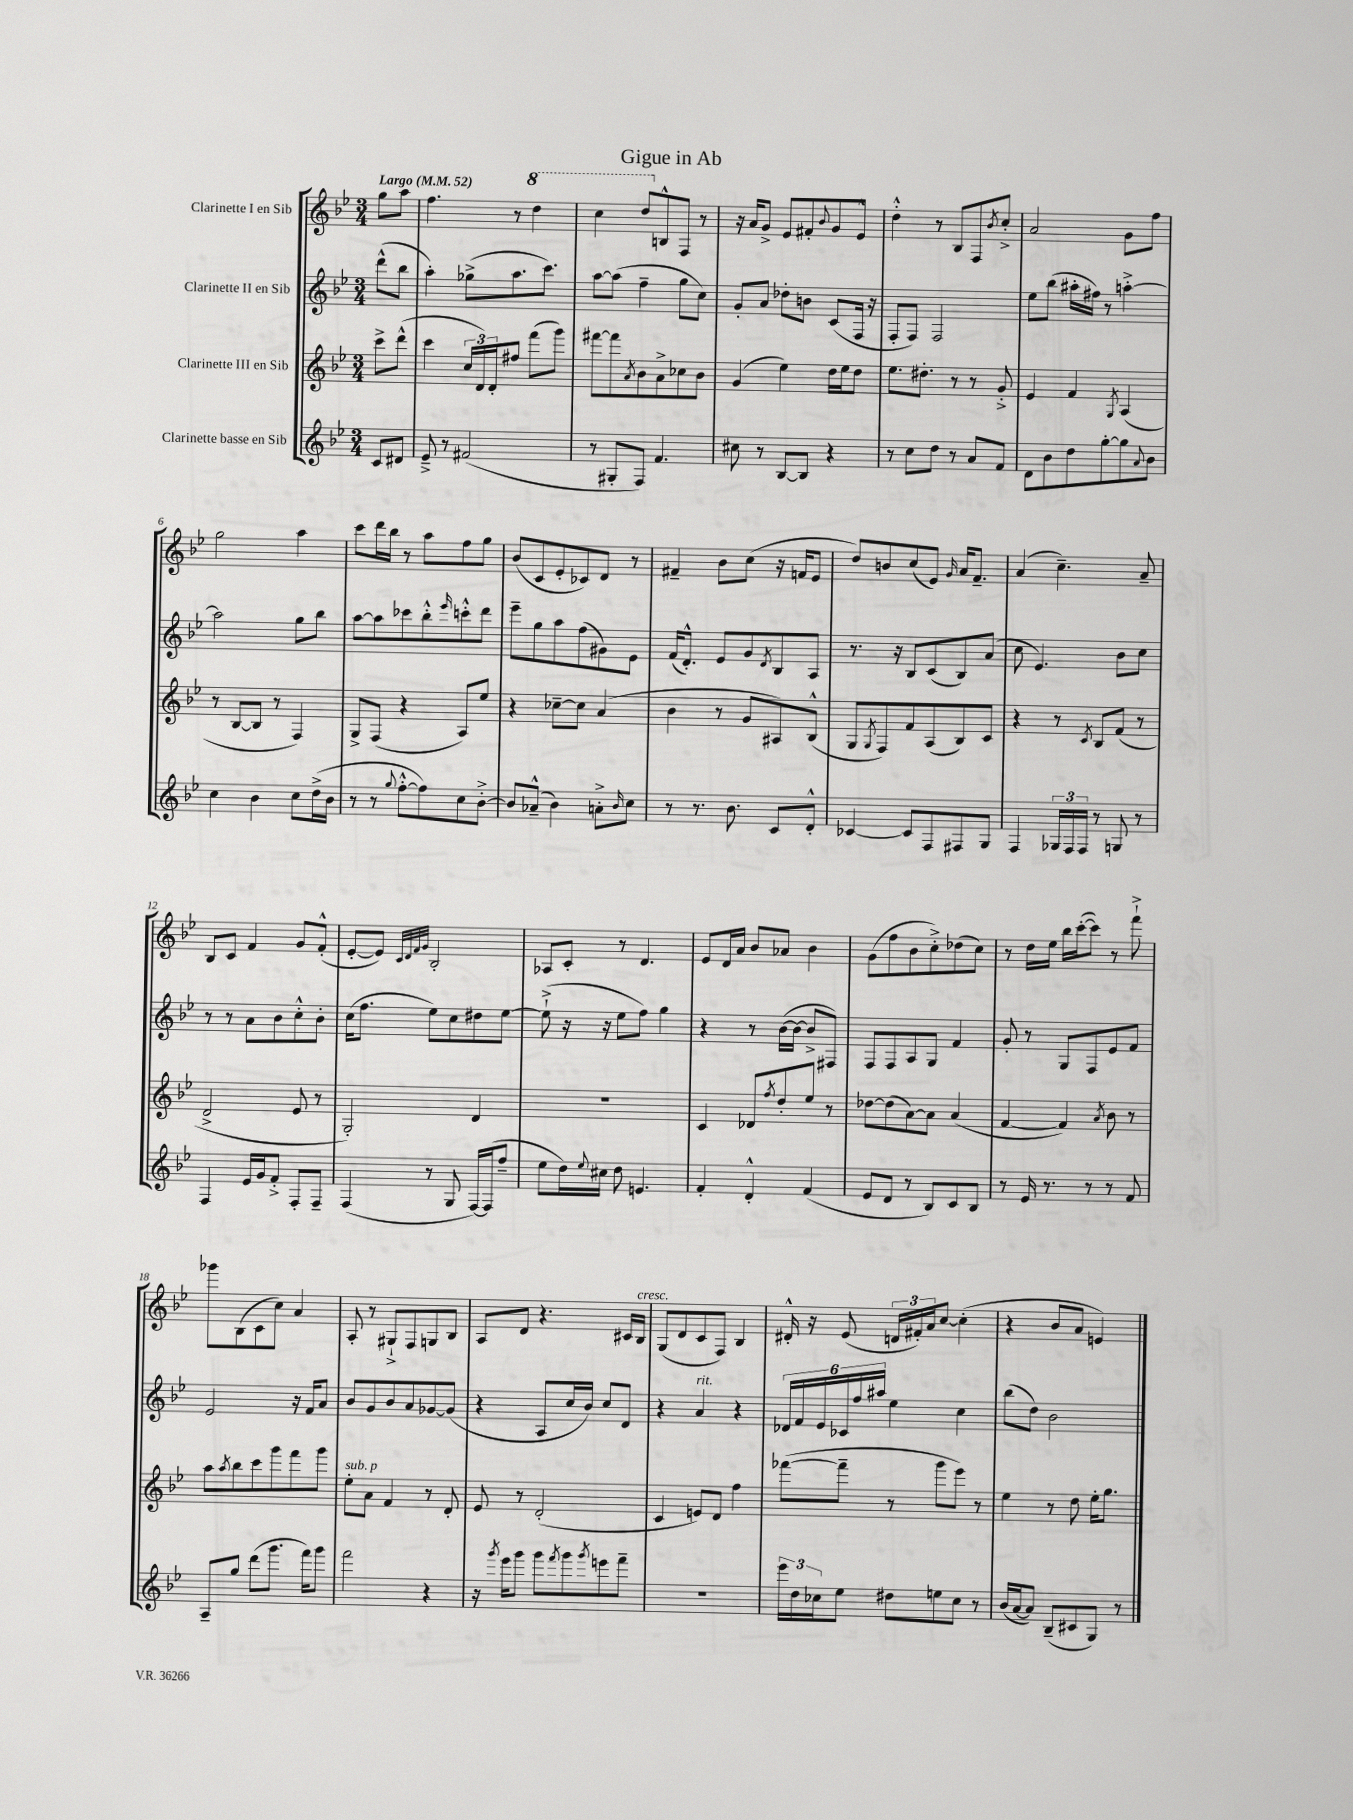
\header { title = "Gigue in Ab" }
<<
\new StaffGroup <<
\new Staff = "s0" \with { instrumentName = "Clarinette I en Sib" } {
    \clef treble \key bes \major \numericTimeSignature \time 3/4 \partial 4 \tempo "Largo" 4 = 52
    g''8 a''8 |
    f''4. r8 \ottava #1 d'''4 |
    c'''4 d'''8 \ottava #0 b8-^ f8 r8 |
    r16 a'16 g'8-> ees'8 fis'8-. \appoggiatura { bes'8 } g'8 ees'8-^ |
    d''4-.-^ r8 bes8 f8 \acciaccatura { bes'8 } c''8-.-> |
    a'2 g'8 f''8 |
    g''2 a''4 |
    c'''8 d'''16 bes''16 r8 a''8 f''8 g''8 |
    bes'8( c'8 ees'8-. ces'8) d'8 r8 |
    fis'4-- bes'8 c''8( r16 f'16 ees'8 |
    d''8) b'8 c''8( ees'8) \grace { g'16 } a'16 f'8.-- |
    a'4( c''4.--) a'8-- |
    bes8 c'8 f'4 g'8 f'8-.-^( |
    ees'8~-. ees'8) \grace { c'32 d'32 f'32 g'32 } bes2-. |
    aes8 c'8-. r8 d'4. |
    ees'8 d'16 a'16 bes'8 aes'8 bes'4 |
    g'8( f''8 bes'8 c''8-.->) des''8( c''8) |
    r8 d''16 ees''16 bes''16 c'''16~-.( c'''8) r8 f'''8-!-> |
    ges'''8 bes8( c'8 c''8) a'4 |
    a8-. r8 gis8-!-> f8 g8 bes8 |
    a8 d'8 r4. cis'16 bes16^\markup { \italic "cresc." } |
    g8( d'8 c'8 f8) bes4 |
    dis'16-.-^ r16 ees'8( \tuplet 3/2 { d'16 fis'16-.) a'16 } c''8~ c''4-.( |
    r4 bes'8 a'8 e'4) \bar "|." |
}
\new Staff = "s1" \with { instrumentName = "Clarinette II en Sib" } {
    \clef treble \key bes \major \numericTimeSignature \time 3/4 \partial 4
    d'''8-^( bes''8 |
    a''4-.) ges''8->( a''8. c'''8.) |
    a''8~ a''8( f''4-- g''8 c''8) |
    g'8-. a'8 des''8-. b'8 c'8( f16 r16 |
    f8-. f8) f2 |
    ees''8 bes''8( ais''16-. fis''16) r8 a''4~-.-> |
    a''2 g''8 bes''8 |
    a''8~ a''8 ces'''8 bes''8-.-^ \grace { ees'''16 } c'''8-.-^ d'''8 |
    ees'''8-- g''8 a''8 f''8( gis'8) ees'8 |
    f'16( d'8.-.-^) ees'8 g'8 \acciaccatura { d'8 } bes8 a8 |
    r8. r16 bes8 c'8( bes8) a'8( |
    c''8 ees'4.) bes'8 c''8 |
    r8 r8 a'8 bes'8 c''8-.-^ bes'8-. |
    c''16( f''8. ees''8) c''8 dis''8 ees''8~ |
    ees''8-!->( r16 r16 ees''8 f''8) g''4 |
    r4 r8 bes'16~( bes'16~ bes'8-> fis8) |
    f8 f8 a8 g8 f'4 |
    g'8-. r8 g8 f8 ees'8 f'8 |
    ees'2 r16 f'16 a'8 |
    bes'8 g'8 bes'8 a'8 ges'8~ ges'8( |
    r4 a8 c''16 bes'16) c''8 d'8 |
    r4 a'4^\markup { \italic "rit." } r4 |
    \tuplet 6/4 { des'16 f'16 ees'16 ces'16 f''16 ais''16 } ees''4 c''4 |
    bes''8( d''8) bes'2 \bar "|." |
}
\new Staff = "s2" \with { instrumentName = "Clarinette III en Sib" } {
    \clef treble \key bes \major \numericTimeSignature \time 3/4 \partial 4
    c'''8-> d'''8-^( |
    c'''4 \tuplet 3/2 { c''16 d'16) d'16-. } fis''8 f'''8( g'''8) |
    fis'''8~ fis'''8 \acciaccatura { a'8 } bes'8 a'8-> ces''8 bes'8 |
    g'4( ees''4) d''16 ees''16 d''8 |
    ees''8. dis''8.-. r8 r8 g'8-.-> |
    ees'4 f'4 \acciaccatura { g8 } a4( |
    r8 bes8~ bes8 r8 f4) |
    g8-> f8( r4 a8) ees''8 |
    r4 ces''8~-- ces''8 a'4( |
    bes'4 r8 g'8 ais8) bes8-^( |
    g8 \acciaccatura { g8 } f8) f'8 a8( bes8) c'8 |
    r4 r8 \acciaccatura { c'8 } bes8 f'8( r8 |
    d'2-> ees'8 r8 |
    g2-.) d'4 |
    R2. |
    c'4 des'8 \acciaccatura { f''8 } d''8-. ees''8 r8 |
    des''8~ des''8( a'8~) a'8 a'4( |
    f'4~ f'4) \acciaccatura { a'8 } bes'8 r8 |
    a''8 \acciaccatura { a''8 } bes''8 c'''8 g'''8 f'''8 g'''8 |
    ees''8-.^\markup { \italic "sub. p" } a'8 f'4 r8 d'8-. |
    ees'8 r8 d'2-.( |
    c'4 e'8) d'8 f''4 |
    fes'''8~( fes'''8-- r8 g'''8 ees'''8) r8 |
    ees''4 r8 d''8 ees''16-. g''8. \bar "|." |
}
\new Staff = "s3" \with { instrumentName = "Clarinette basse en Sib" } {
    \clef treble \key bes \major \numericTimeSignature \time 3/4 \partial 4
    c'8 dis'8 |
    ees'8---> r8 fis'2( |
    r8 gis8-. f8) f'4. |
    cis''8 r8 bes8~ bes8 r4 |
    r8 c''8 d''8 r8 a'8 f'8 |
    d'8 bes'8 d''8 g''8~-. g''8 \appoggiatura { a'8 } bes'8 |
    c''4 bes'4 c''8 d''16->( bes'16 |
    r8 r8 \appoggiatura { g''8 } f''8~-.-^ f''8) c''8 bes'8~-.-> |
    bes'8 aes'8---^( bes'4) a'8-.-> \grace { bes'16 } c''8 |
    r8 r8. bes'8. c'8 d'8-.-^ |
    ces'4~ ces'8 f8 fis8 g8 |
    f4 \tuplet 3/2 { ges16 f16 f16 } r8 g8 r8 |
    f4 ees'16 g'16 f'8-.-> f8-. f8-- |
    f4( r8 g8 f16~) f16( f''8-- |
    ees''8 d''16) \appoggiatura { ees''8 } cis''16 d''8 e'4. |
    f'4-. d'4-.-^ f'4( |
    ees'8 d'8 r8 bes8) c'8 bes8 |
    r8 ees'16 r8. r8 r8 f'8 |
    a8-- g''8 d'''8( g'''8. f'''16) g'''8 |
    f'''2 r4 |
    r16 \acciaccatura { g'''8 } ees'''16 g'''8 g'''8 \acciaccatura { f'''8 } g'''8 \acciaccatura { g'''8 } e'''8 f'''8-- |
    R2. |
    \tuplet 3/2 { ees'''16 d''16 ces''16 } ees''8 dis''8 e''8 ces''8 r8 |
    bes'16( a'16~ a'8) bes8--( cis'8 g8) r8 \bar "|." |
}
>>
>>
